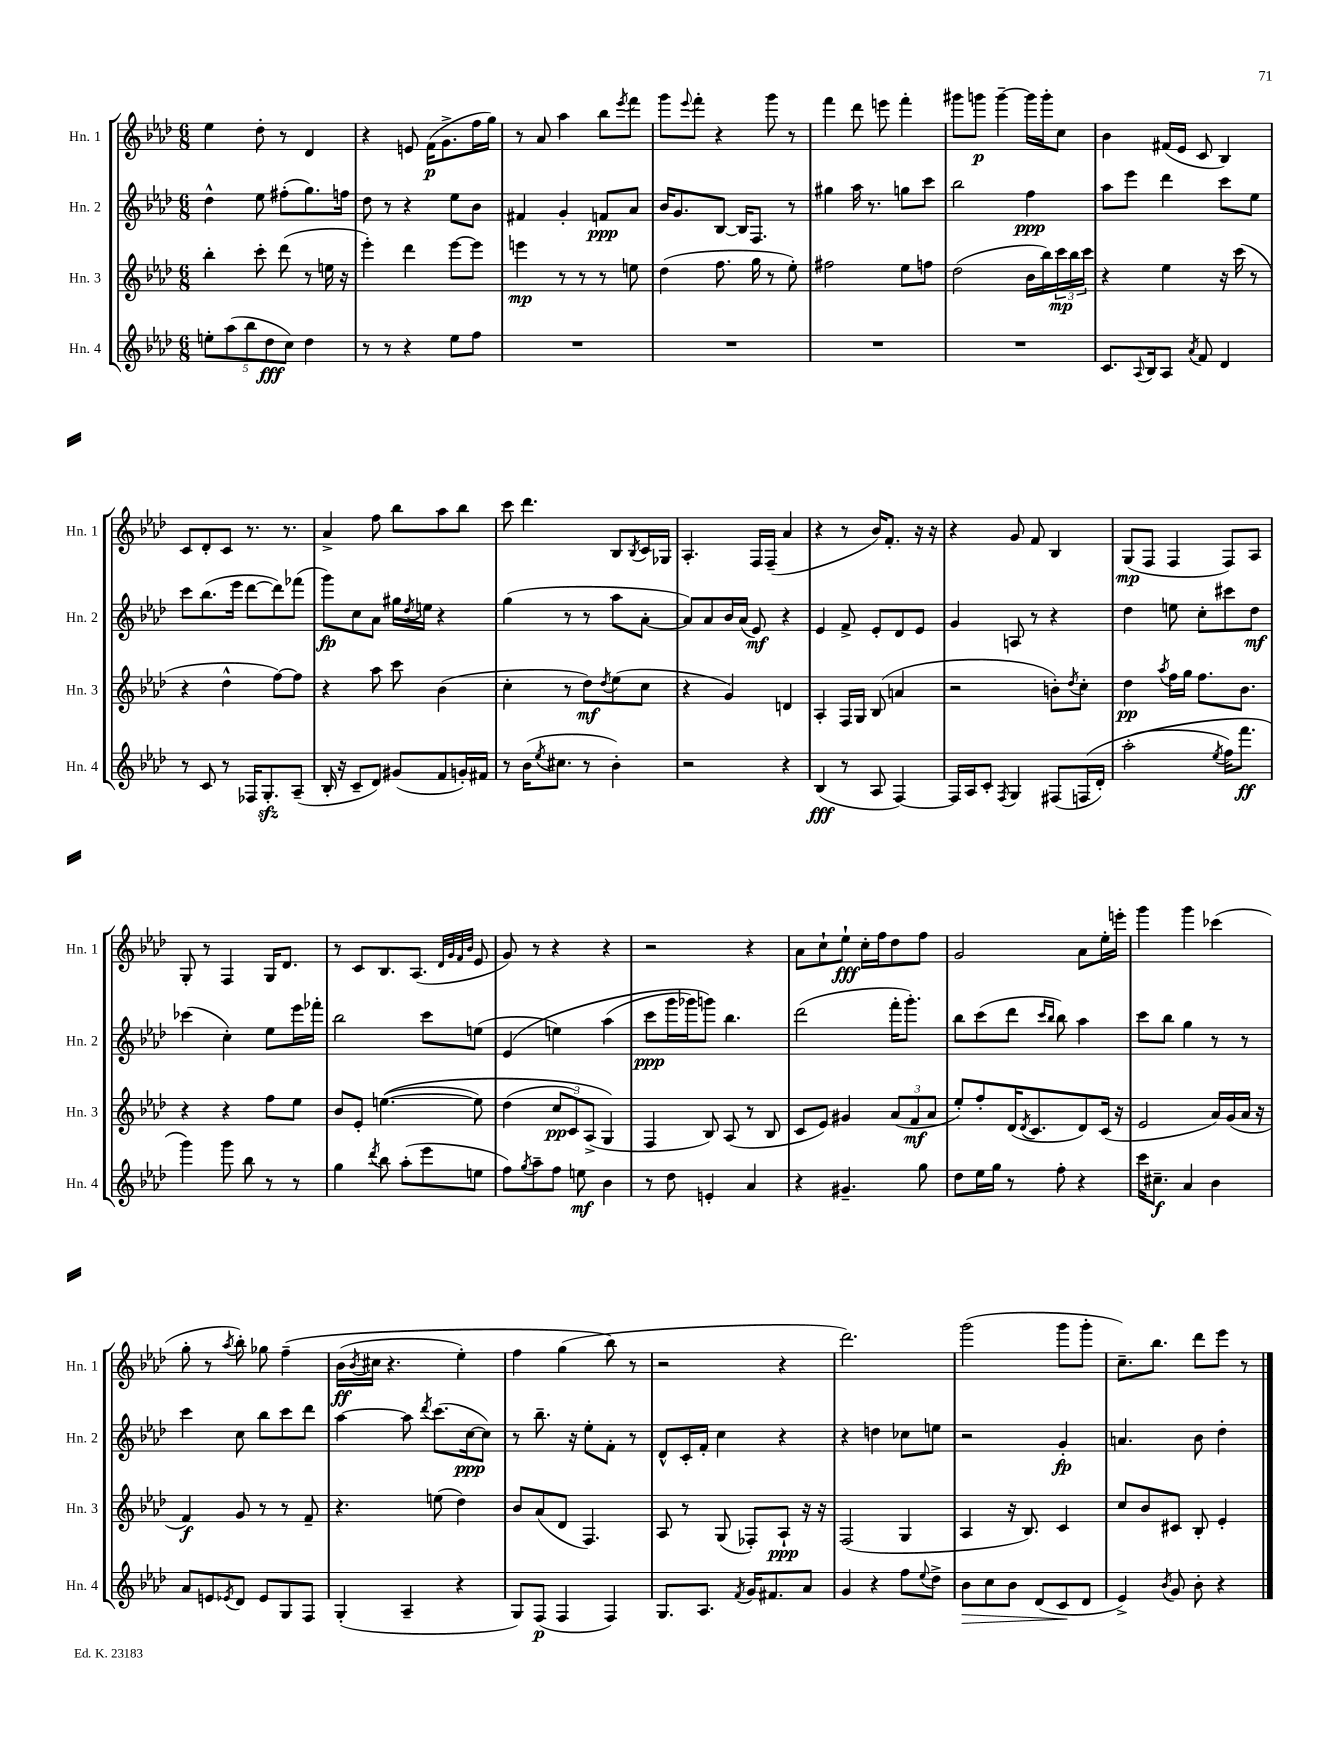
<<
\new StaffGroup <<
\new Staff = "s0" \with { instrumentName = "Hn. 1" shortInstrumentName = "Hn. 1" } {
    \clef treble \key aes \major \numericTimeSignature \time 6/8
    ees''4 des''8-. r8 des'4 |
    r4 e'8 f'16\p( g'8.-> f''16 g''16) |
    r8 aes'8 aes''4 bes''8 \acciaccatura { ees'''8 } f'''8 |
    g'''8 \appoggiatura { ees'''8 } f'''8-. r4 g'''8 r8 |
    f'''4 des'''8 e'''8 f'''4-. |
    gis'''8 g'''8\p g'''4~-- g'''16 g'''16-. c''8 |
    bes'4 fis'16( ees'16 c'8 bes4) |
    c'8 des'8-. c'8 r8. r8. |
    aes'4-> f''8 bes''8 aes''8 bes''8 |
    c'''8 des'''4. bes8 \acciaccatura { bes8 } c'16 ges16 |
    aes4.-. f16 f16--( aes'4 |
    r4 r8 bes'16) f'8.-. r16 r16 |
    r4 g'8 f'8 bes4 |
    g8\mp( f8 f4 f8) aes8 |
    g8-. r8 f4 g16 des'8. |
    r8 c'8 bes8. aes8.( \grace { des'32 g'32 f'32 bes'32 } ees'8 |
    g'8) r8 r4 r4 |
    r2 r4 |
    aes'8 c''8-! ees''8-!\fff c''16-. f''16 des''8 f''8 |
    g'2 aes'8 ees''16-. e'''16-. |
    g'''4 g'''4 ces'''4( |
    g''8-. r8 \acciaccatura { aes''8 } bes''8-.) ges''8 f''4--\( |
    bes'16\ff( \acciaccatura { bes'8 } cis''16 r4. ees''4-.) |
    f''4 g''4( bes''8\) r8 |
    r2 r4 |
    des'''2.) |
    g'''2( g'''8 g'''8-. |
    c''8.--) bes''8. des'''8 ees'''8 r8 \bar "|." |
}
\new Staff = "s1" \with { instrumentName = "Hn. 2" shortInstrumentName = "Hn. 2" } {
    \clef treble \key aes \major \numericTimeSignature \time 6/8
    des''4-^ ees''8 fis''8-.( g''8.) f''16 |
    des''8 r8 r4 ees''8 bes'8 |
    fis'4 g'4-. f'8\ppp aes'8 |
    bes'16 g'8. bes8~ bes16 f8. r8 |
    gis''4 aes''16 r8. g''8 c'''8 |
    bes''2 f''4\ppp |
    aes''8 ees'''8 des'''4 c'''8 ees''8 |
    c'''8 bes''8.( ees'''16 des'''8~ des'''8) fes'''8( |
    g'''8\fp) c''8 aes'8 gis''16 \acciaccatura { des''8 } e''16 r4 |
    g''4( r8 r8 aes''8 aes'8~-. |
    aes'8) aes'8 bes'16 aes'16( ees'8\mf) r4 |
    ees'4 f'8-> ees'8-. des'8 ees'8 |
    g'4 a8 r8 r4 |
    des''4 e''8 c''8-. cis'''8 des''8\mf |
    ces'''4( c''4-.) ees''8 ees'''16 fes'''16-. |
    bes''2 c'''8 e''8( |
    ees'4\( e''4) aes''4( |
    c'''8\ppp g'''16 ges'''16) g'''8\) bes''4. |
    des'''2( f'''16-. g'''8.-.) |
    bes''8 c'''8( des'''8 \grace { c'''16 bes''16 } bes''8) aes''4 |
    c'''8 bes''8 g''4 r8 r8 |
    c'''4 c''8 bes''8 c'''8 des'''8 |
    aes''4~ aes''8 \acciaccatura { des'''8 } c'''8.( c''16~\ppp c''8) |
    r8 bes''8.-- r16 ees''8-. f'8-. r8 |
    des'8-^ c'16-. f'16-. c''4 r4 |
    r4 d''4 ces''8 e''8 |
    r2 g'4-.\fp |
    a'4. bes'8 des''4-. \bar "|." |
}
\new Staff = "s2" \with { instrumentName = "Hn. 3" shortInstrumentName = "Hn. 3" } {
    \clef treble \key aes \major \numericTimeSignature \time 6/8
    bes''4-. c'''8-. des'''8( r8 e''16 r16 |
    ees'''4-.) des'''4 ees'''8~ ees'''8 |
    e'''4\mp r8 r8 r8 e''8 |
    des''4( f''8. g''16 r8 ees''8-.) |
    fis''2 ees''8 f''8 |
    des''2( bes'16 bes''16) \tuplet 3/2 { c'''16\mp bes''16 c'''16 } |
    r4 ees''4 r16 c'''16( r8 |
    r4 des''4-^ f''8~) f''8 |
    r4 aes''8 c'''8 bes'4( |
    c''4-. r8 des''8\mf) \acciaccatura { des''8 } ees''8( c''8 |
    r4 g'4) d'4 |
    aes4-. f16 g16 bes8( a'4 |
    r2 b'8-.) \acciaccatura { des''8 } c''8-. |
    des''4\pp \acciaccatura { aes''8 } f''16 g''16 f''8. bes'8. |
    r4 r4 f''8 ees''8 |
    bes'8 ees'8-. e''4.~(\( e''8) |
    des''4( \tuplet 3/2 { c''8\pp c'8) aes8->( } g4\) |
    f4 bes8) aes8( r8 bes8 |
    c'8 ees'8) gis'4 \tuplet 3/2 { aes'8( f'8\mf aes'8 } |
    ees''8-.) f''8-. des'16( \acciaccatura { des'8 } c'8. des'8) c'16( r16 |
    ees'2 aes'16) g'16( aes'16 r16 |
    f'4\f) g'8 r8 r8 f'8-- |
    r4. e''8( des''4) |
    bes'8 aes'8( des'8 f4.) |
    aes8 r8 g8( fes8-.) aes8-!\ppp r16 r16 |
    f2( g4 |
    aes4 r16 bes8.) c'4 |
    c''8 bes'8 cis'8 bes8-. ees'4-. \bar "|." |
}
\new Staff = "s3" \with { instrumentName = "Hn. 4" shortInstrumentName = "Hn. 4" } {
    \clef treble \key aes \major \numericTimeSignature \time 6/8
    \tuplet 5/4 { e''8-. aes''8( bes''8 des''8\fff c''8) } des''4 |
    r8 r8 r4 ees''8 f''8 |
    R2. |
    R2. |
    R2. |
    R2. |
    c'8. \appoggiatura { aes8 } bes16 aes8 \acciaccatura { aes'8 } f'8 des'4 |
    r8 c'8 r8 fes16 g8.-.\sfz aes8--( |
    bes16-. r16 c'8-- des'8) gis'8( f'8 g'16-.) fis'16 |
    r8 bes'16( \acciaccatura { ees''8 } cis''8. r8 bes'4-.) |
    r2 r4 |
    bes4\fff( r8 aes8 f4~) |
    f16 aes16 c'8-. \acciaccatura { f8 } g4 fis8( f16\( des'16-.) |
    aes''2-.( \acciaccatura { ees''8 } f''16) f'''8.\ff |
    g'''4\) g'''8 bes''8 r8 r8 |
    g''4 \acciaccatura { des'''8 } bes''8 aes''8-.( ees'''8 e''8 |
    f''8) \acciaccatura { g''8 } aes''8-- f''8 e''8\mf bes'4 |
    r8 des''8 e'4-. aes'4 |
    r4 gis'4.-- g''8 |
    des''8 ees''16 g''16 r8 f''8-. r4 |
    c'''16 cis''8.--\f aes'4 bes'4 |
    aes'8 e'8 \acciaccatura { ees'8 } des'8 ees'8 g8 f8 |
    g4-.( aes4-- r4 |
    g8) f8\p( f4 f4) |
    g8. aes8. \acciaccatura { f'8 } g'16 fis'8. aes'8 |
    g'4 r4 f''8 \appoggiatura { ees''8 } des''8-> |
    bes'8\> c''8 bes'8 des'8( c'8\! des'8 |
    ees'4->) \acciaccatura { bes'8 } g'8 bes'8-. r4 \bar "|." |
}
>>
>>
\layout { \context { \Score \remove "Bar_number_engraver" } }
